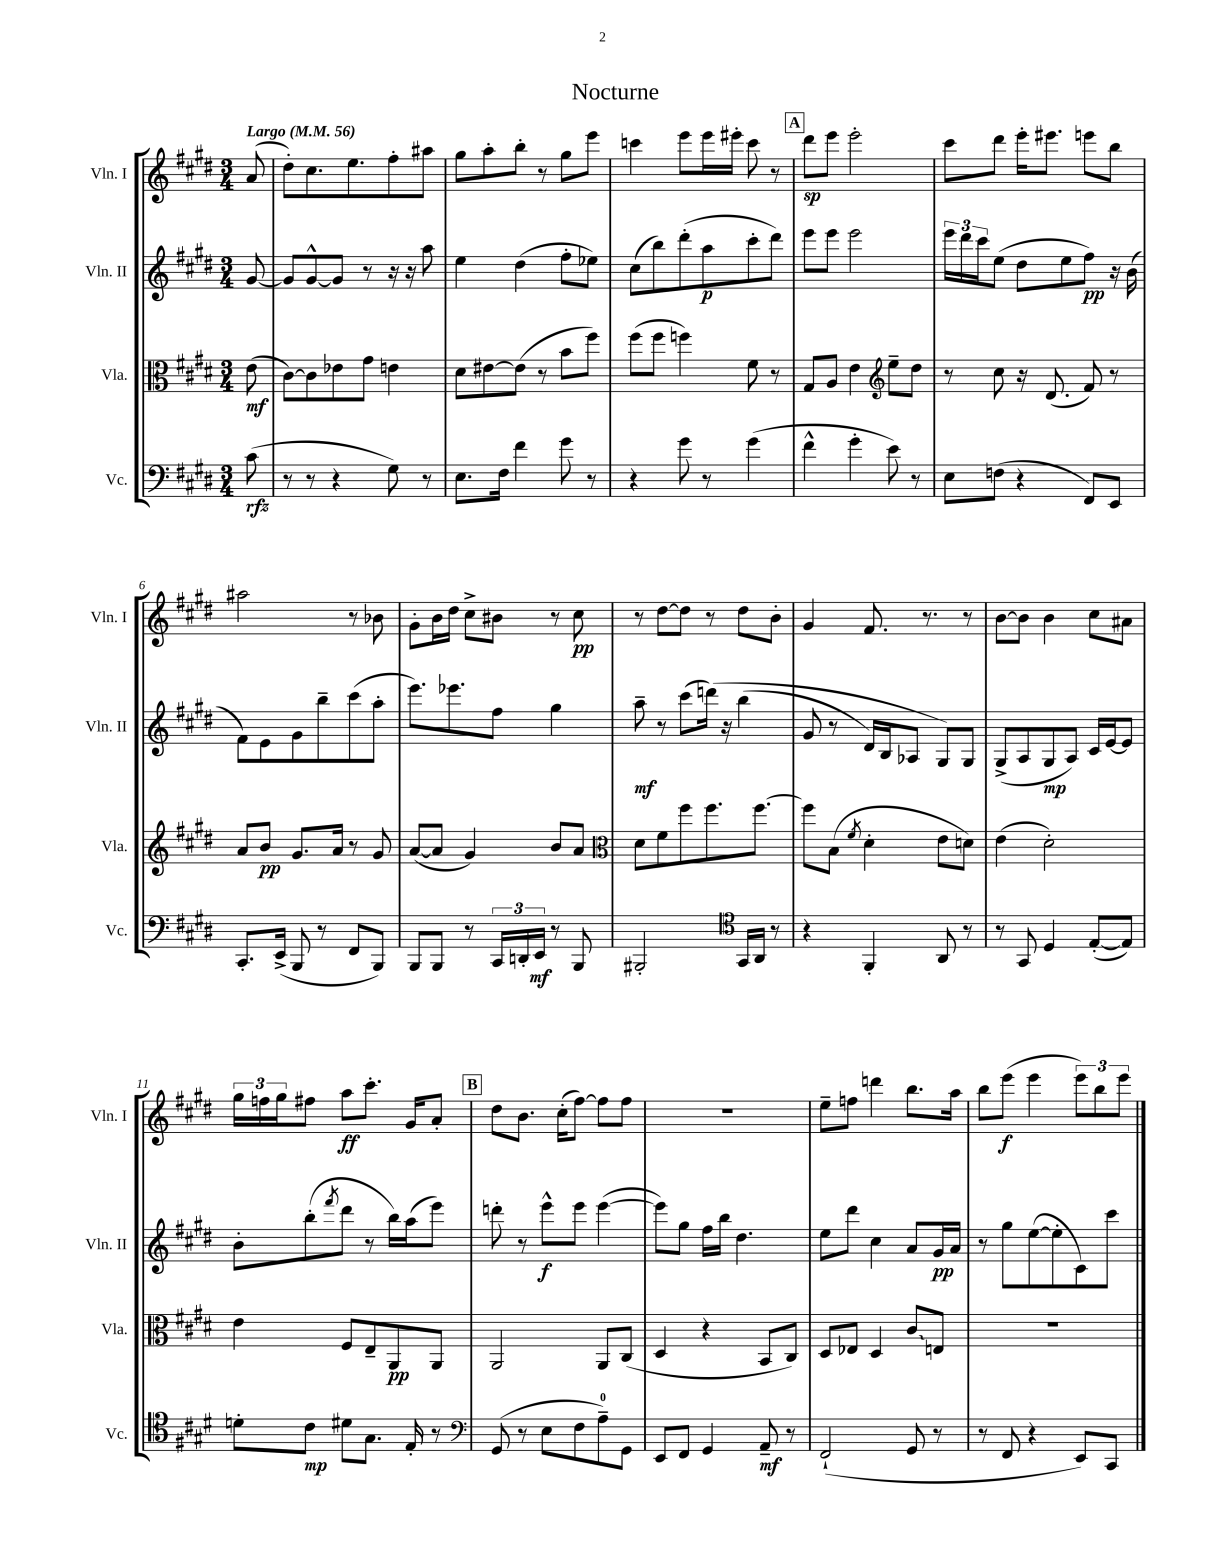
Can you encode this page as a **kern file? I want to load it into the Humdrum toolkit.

**kern	**kern	**kern	**kern
*staff4	*staff3	*staff2	*staff1
*clefF4	*clefC3	*clefG2	*clefG2
*k[f#c#g#d#]	*k[f#c#g#d#]	*k[f#c#g#d#]	*k[f#c#g#d#]
*M3/4	*M3/4	*M3/4	*M3/4
*MM56	*MM56	*MM56	*MM56
(8c#	(8e	[8g#	(8a
=	=	=	=
8r	[8c#)	8g#]	8dd#')
8r	8c#]	[8g#^^	8.cc#
4r	8e-	8g#]	.
.	.	.	8.ee
.	8g#	8r	.
8G#)	4e	16r	8ff#'
.	.	16r	.
8r	.	8aa	8aa#
=	=	=	=
8.E	8d#	4ee	8gg#
.	[8e#	.	8aa'
16F#	.	.	.
4f#	(8e#]	(4dd#	8bb'
.	8r	.	8r
8g#	8b	8ff#'	8gg#
8r	8ff#)	8ee-)	8eee
=	=	=	=
4r	(8ff#	(8cc#	4ccc
.	8ff#	8bb)	.
8g#	4ff)	(8ddd#'	8eee
8r	.	8aa	16eee
.	.	.	16eee#'
(4g#	8f#	8ccc#'	8ccc
.	8r	8ddd#)	8r
=	=	=	=
4f#^^	8G#	8eee	8ddd#
.	8A	8eee	8eee
4g#'	4e	2eee	2eee'
*	*clefG2	*	*
8e)	8ee~	.	.
8r	8dd#	.	.
=	=	=	=
8E	8r	24eee	8ccc#
.	.	24ddd#	.
.	.	24ccc#	.
(8F	8cc#	(8ee	8ddd#
4r	16r	8dd#	16eee'
.	(8.d#	.	8.eee#
.	.	8ee	.
8FF#)	8f#)	8ff#)	8eee
8EE	8r	16r	8bb
.	.	(16b	.
=	=	=	=
8.CC#'	8a	8f#)	2aa#
.	8b	8e	.
(16EE^	.	.	.
8BBB	8.g#	8g#	.
8r	.	8bb~	.
.	16a	.	.
8FF#	8r	(8ccc#	8r
8BBB)	8g#	8aa'	8b-
=	=	=	=
8BBB	([8a	8.eee)	8g#'
8BBB	8a]	.	16b
.	.	8.eee-	16dd#
8r	4g#)	.	8cc#^
24CC#	.	8ff#	8b#
24DD'	.	.	.
24EE	.	.	.
8r	8b	4gg#	8r
8BBB	8a	.	8cc#
=	=	=	=
*	*clefC3	*	*
2BBB#'	8d#	8aa~	8r
.	8f#	8r	[8dd#
.	8ff#	(8ccc#	8dd#]
.	8.ff#	&(16ddd)	8r
.	.	16r	.
*clefC4	*	*	*
16GG#	.	(4bb	8dd#
16AA	[8.ff#	.	.
8r	.	.	8b'
=	=	=	=
4r	8ff#]	8g#	4g#
.	(8B	8r	.
.	8qf#	.	.
4FF#'	4d#'	16d#)	8.f#
.	.	16B	.
.	.	8A-	.
.	.	.	8.r
8AA	8e	8G#&)	.
8r	8d)	8G#	8r
=	=	=	=
8r	(4e	(8G#^	[8b
8GG#	.	8A	8b]
4D#	2d#')	8G#	4b
.	.	8A)	.
([8E'	.	16c#	8cc#
.	.	[16e	.
8E])	.	8e]	8a#
=	=	=	=
8d'	4e	8b'	24gg#
.	.	.	24ff
.	.	.	24gg#
8c#	.	(8bb'	8ff#
.	.	8qfff#	.
8d#	8F#	8ddd#	8aa
8.G#	8E~	8r	8.ccc#'
.	8AA	16bb)	.
16E'	.	(16aa	16g#
8r	8AA	8eee)	8a'
=	=	=	=
*clefF4	*	*	*
(8GG#	2AA	8ddd'	8dd#
8r	.	8r	8.b
8E	.	8eee^^	.
.	.	.	(16cc#'
8F#	.	8eee	[8ff#)
8A~)	8AA	([4eee	8ff#]
8GG#	(8C#	.	8ff#
=	=	=	=
8EE	4D#	8eee])	2.r
8FF#	.	8gg#	.
4GG#	4r	16ff#	.
.	.	16bb	.
.	.	4.dd#	.
8AA~	8BB	.	.
8r	8C#)	.	.
=	=	=	=
(2FF#`	8D#	8ee	8ee~
.	8E-	8ddd#	8ff
.	4D#	4cc#	4ddd
8GG#	8c#	8a	8.bb
8r	8E	16g#	.
.	.	16a	16aa
=	=	=	=
8r	2.r	8r	8bb
8FF#	.	8gg#	(8eee
4r	.	([8ee	4eee
.	.	8ee']	.
8EE)	.	8c#)	12eee)
.	.	.	12bb
8CC#	.	8ccc#	.
.	.	.	12eee
==	==	==	==
*-	*-	*-	*-
